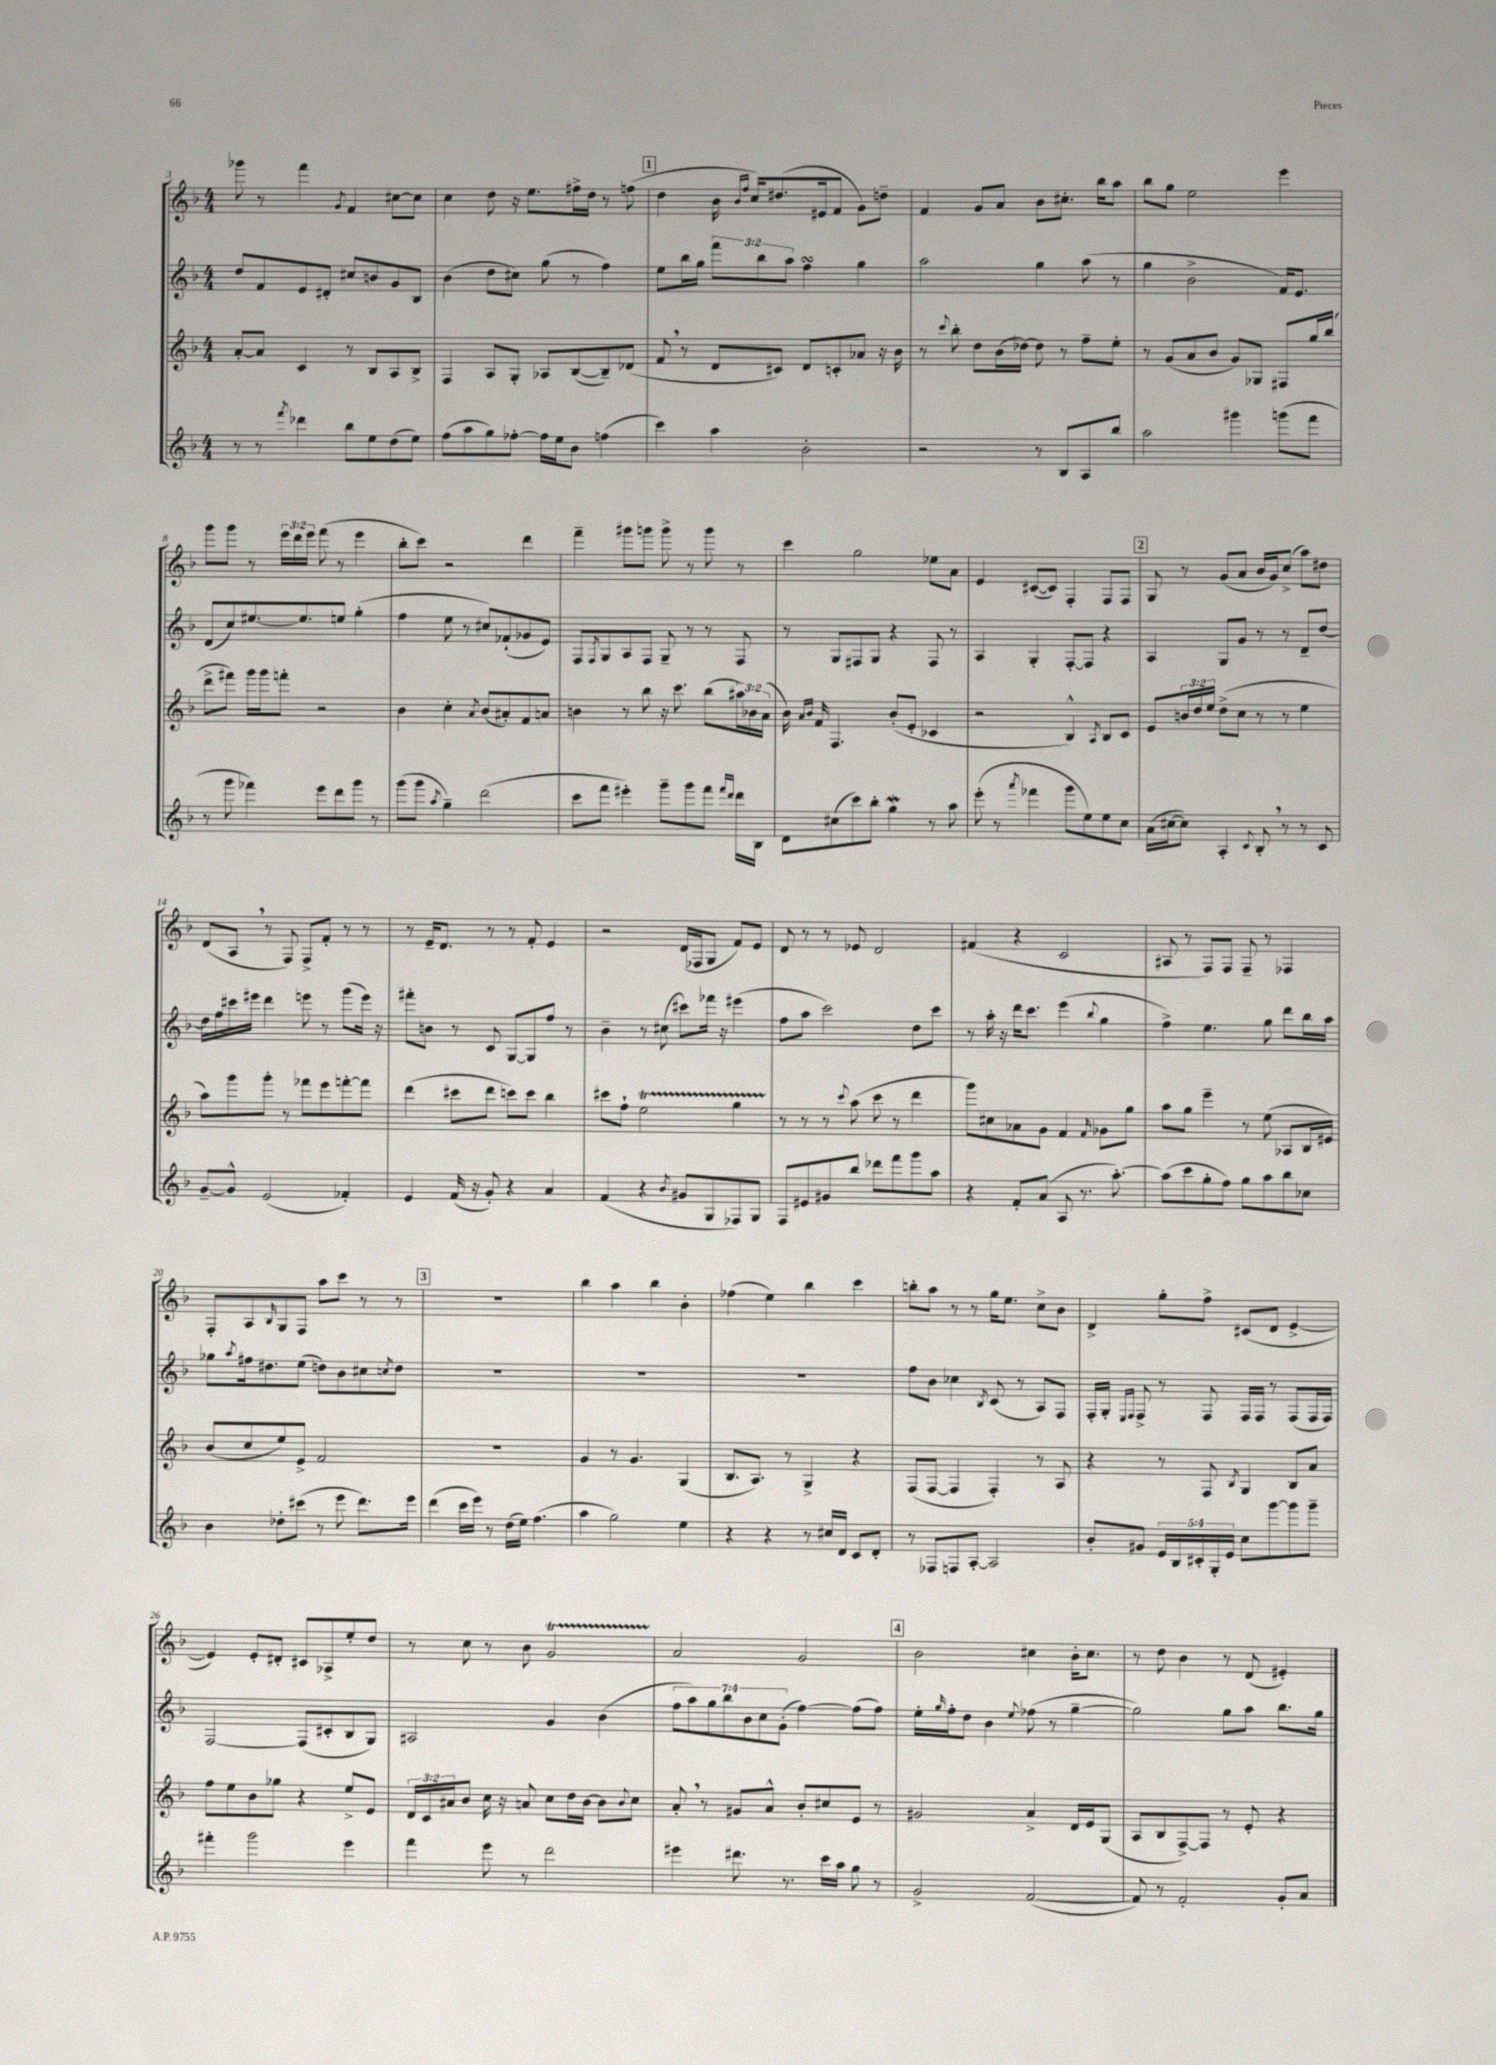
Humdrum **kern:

**kern	**kern	**kern	**kern
*staff4	*staff3	*staff2	*staff1
*clefG2	*clefG2	*clefG2	*clefG2
*k[b-]	*k[b-]	*k[b-]	*k[b-]
*M4/4	*M4/4	*M4/4	*M4/4
8r	[8a'	8dd	8ggg-
8r	8a]	8f	8r
8qfff	.	.	.
4ddd-	4c	8e	4fff
.	.	8d#'	.
.	.	.	8qg
8bb-	8r	8cc#	4f
8ee	8B-	8b	.
(8dd	8A	8g	[8cc#
8ee)	8B-^	8B-	8cc#]
=	=	=	=
(8ff	4F	(4b-	4cc
8aa	.	.	.
8gg)	8A	8dd	8dd
[8ff-'	8G'	8cc#)	16r
.	.	.	8.ee
16ff-]	8A-	(8gg	.
16ee	.	.	.
8b-	([8B-	8r	16ff#^
.	.	.	16dd
(4ff	8B-~])	4ff)	8r
.	(8d-	.	(8ff
=	=	=	=
4ccc)	8f	8ee	4dd
.	8r	16bb-	.
.	.	16gg	.
4aa	8d	12fff	16b-
.	.	.	16qqb-
.	.	.	16qqff
.	.	.	16cc)
.	.	12bb-	.
.	8c#)	.	(8.dd#
.	.	12aa	.
2b-'	8d	4ff	.
.	.	.	16e#
.	8c'	.	8f
.	8a-	4gg	8g)
.	16r	.	8dd~
.	16b-	.	.
=	=	=	=
2r	8r	2aa	4f
.	8qqccc	.	.
.	8bb-'	.	.
.	8dd	.	8g
.	(16b-	.	8a
.	[16dd-)	.	.
8r	8dd-]	4gg	8b-
8B-	8r	.	8.cc#'
8A	8ff~	(8aa	.
.	.	.	16bb-
8bb-	8ee'	8r	8aa
=	=	=	=
2aa	8r	4gg	8bb-
.	(8g	.	8gg
.	8a	2b-^	2ee
.	8b-	.	.
4ggg#	8g)	.	.
.	8G-	.	.
(8ggg	8F#	16f)	4eee
.	.	8.e	.
8fff	16gg	.	.
.	(16bb-	.	.
=	=	=	=
8r	8ddd^	(8d	8ggg
8ggg	8fff#)	8cc)	8ggg
4fff-)	16ggg	[8.ee#	8r
.	16ggg	.	.
.	8fff'	.	24eee
.	.	.	24ddd
.	.	8.ee#]	.
.	.	.	24eee
8eee	2r	.	(8fff
8ddd	.	8ee	8r
8ggg	.	(4gg'	4eee
8r	.	.	.
=	=	=	=
(8ggg	4b-	4ff	8bb-'
8ggg	.	.	8ccc)
8qaa	.	.	.
4gg~)	4cc'	8ee	2r
.	.	8r	.
.	8qa	.	.
(2ddd	(8b-	8cc#)	.
.	8a#')	(8f-`	.
.	8f	8g-	4ddd
.	8a	8e)	.
=	=	=	=
8ccc	4b	8F	4fff~
.	.	8qF	.
8fff	.	8G	.
4eee#')	8r	8A	8ggg#
.	8bb-	8F	8ggg
8ggg~	16r	8G~	8ggg^
.	8.ccc	.	.
8ggg	.	8r	8r
8fff	(8bb-	8r	8ggg
16qqfff	.	.	.
16qqddd	.	.	.
16ddd	24aa#)	8F	8r
.	24b-	.	.
16B-	.	.	.
.	(24a	.	.
=	=	=	=
8d	16b-)	8r	4ccc
.	16qqa	.	.
.	16qqb-	.	.
.	16f	.	.
(8cc#	4.F	8G	.
8ccc)	.	8F#	2gg
8bb-'	.	8G	.
4gg	(8b-'	4r	.
.	8e'	.	.
8r	4c-	8F#	8ee-
8aa	.	8r	8a
=	=	=	=
(8eee'	2r	4A	4e
8r	.	.	.
8qaaa	.	.	.
4fff-	.	4G'	([8c#
.	.	.	8c#])
8ggg	4B-^^)	[8F'	4F'
8ee)	.	8F]	.
.	8qA	.	.
8ee	8B-	4r	8F
8cc	8c	.	8F
=	=	=	=
(16a	8e	4A	8G
[16cc#	.	.	.
8cc#])	24b	.	8r
.	24dd	.	.
.	24ee	.	.
4A'	(8dd^	8G	(8g
.	8cc	8g	8a
8qqc	.	.	.
8B-'	8r	8r	16b-
.	.	.	16g)
8r	8r	8r	(8cc^
8r	4ee	8d~	8aa)
8c	.	[8dd	8dd#
=	=	=	=
[8g~	8aa)	16dd]	(8d
.	.	16ff	.
8g^^]	8ggg	16ccc#	8A
.	.	16eee#	.
(2e	8ggg'	4ddd	8r
.	8r	.	8F)
.	8fff-	8eee	8F^
.	8eee	8r	8f'
4f-')	[8fff'	(8ggg	8r
.	8fff]	16eee)	8r
.	.	16r	.
=	=	=	=
4e	(4ddd	8fff#'	8r
.	.	8b	16e~
.	.	.	8.d
(16f	8ccc#	8r	.
16r	.	.	.
8g')	8ddd	8c	8r
4r	8ccc)	[8G	8r
.	8ccc	8G]	8f'
4a	4bb-	8ff	4e
.	.	8r	.
=	=	=	=
(4f	8ccc#	4b-~	2r
.	8ff`	.	.
4r	2ee	8r	.
.	.	(8cc#	.
8qb-	.	.	.
8g#	.	8ccc#)	(16d
.	.	.	16F-
8G	.	16fff-	8G
.	.	16r	.
8F-)	4gg	(4eee#	8f)
8G	.	.	8e
=	=	=	=
8F	8r	8ff	8d
8e#	8r	8aa	8r
8g#	8r	2ccc)	8r
.	8qqccc	.	.
8bb-	(8aa	.	8e-
8ddd-	8ccc	.	2d
8fff	8r	.	.
8ggg	4ddd	8dd	.
8aa	.	8ccc	.
=	=	=	=
4r	8ggg)	8r	(4f#
.	8cc#	16aa'	.
.	.	16r	.
8f'	8a-	16ddd	4r
.	.	8.ccc	.
(8a	8g	.	.
8A	4f	(4eee	2c
8.r	.	.	.
.	16qqf	8qqbb-	.
.	8g-	4gg	.
[8.aa')	.	.	.
.	8gg	.	.
=	=	=	=
(8aa]	8aa	4ff^)	8A#
8ccc	8gg	.	8r
8gg'	4eee~	4.ee	8F)
8ff)	.	.	8F
8gg	8r	.	8F~
8aa	(8ee	8gg	8r
8bb-	8A-	8ddd	4F-
8cc-	16B-	16bb-	.
.	16e#)	16aa	.
=	=	=	=
4b-	(8b-	8gg-	8F'
.	.	8qaa	.
.	8cc	16ff#	8A
.	.	8.dd#	.
.	.	.	16qqB-
8dd-'	8ee)	.	8G
(8ccc#	8e^	(8ee	8F
8r	2f	8dd)	8aa
8eee	.	8b-	8ccc
8.ddd)	.	8cc#	8r
.	.	8qcc	.
.	.	8dd	8r
16eee	.	.	.
=	=	=	=
(4ddd	1r	1r	1r
16ccc	.	.	.
16eee)	.	.	.
8r	.	.	.
(16dd	.	.	.
16ee)	.	.	.
(4.ff	.	.	.
=	=	=	=
4aa	4g	1r	4bb-
2gg)	8r	.	4aa
.	4.g	.	.
.	.	.	4bb-
4ee	(4G	.	4b-'
=	=	=	=
4r	8.B-	1r	(4ff-
.	8.A)	.	.
4r	.	.	4ee)
.	8r	.	.
8r	4G^	.	4bb-
16cc#	.	.	.
16d	.	.	.
8c	4r	.	4ccc
8d'	.	.	.
=	=	=	=
8r	(8F	8ff	8bb'
8F-	[8F	8b-	8aa
8F	4F]	4cc-	8r
[8A'	.	.	8r
.	.	8qB-	.
2A]	4F')	(8c	16gg
.	.	.	8.ee
.	.	8r	.
.	8r	8A)	8cc^
.	8A	8F	8b-
=	=	=	=
8b-'	4r	16F'	4d^
.	.	16G'	.
.	.	16qqE	.
.	.	16qqF	.
8g#	.	8F^	.
20e	8r	8r	8gg'
20B-	.	.	.
20c#'	.	.	.
.	8F	8F	8ff^
20G'	.	.	.
20e	.	.	.
.	8qB-	.	.
8cc	4G	16F	(8c#
.	.	16F	.
[8ggg	.	8r	8d
8ggg]	8B-	(8F	[4e^
8ggg~	8a	16F	.
.	.	16F)	.
=	=	=	=
4fff#'	8ff	[2F	4e])
.	8ee	.	.
2ggg	8b-	.	8e'
.	8gg-	.	8d#'
.	4r	(8F]	8c#
.	.	8c#'	8A-^
4eee	8ee^	8B-	8ee'
.	8e	8G)	8dd
=	=	=	=
4fff	24d	2A#	8r
.	24c	.	.
.	24a#	.	.
.	8b-	.	8cc
8eee	16cc	.	8r
.	16r	.	.
8r	8a	.	8b-
2ddd	8cc	4g	2g
.	16dd	.	.
.	[16b-	.	.
.	8b-]	(4b-	.
.	8qqb-	.	.
.	8cc	.	.
=	=	=	=
4eee#	8a'	14ff	2a
.	.	14aa)	.
.	8r	.	.
.	.	14gg	.
.	.	14bb-	.
8.ddd#	8g#	.	.
.	.	14b-	.
.	.	14cc	.
.	8a^^	.	.
.	.	(14g'	.
8.r	.	.	.
.	8b-'	[4ff)	2g
16ccc	8cc#	.	.
16aa	.	.	.
8gg	8e	(8ff]	.
8r	8r	8ff)	.
=	=	=	=
2g^	2g#	16ee'	2b-
.	.	16qqgg	.
.	.	16ff'	.
.	.	8dd	.
.	.	4b-	.
.	.	8qqee	.
([2f	4a^	(8ff-	4cc#
.	.	8r	.
.	16d	[4gg~	16b-'
.	16e	.	8.cc#
.	(8G	.	.
=	=	=	=
8f])	8A	2gg])	8r
8r	8B-	.	8dd
2f'	[8F^)	.	4b-
.	8F]	.	.
.	8r	8gg	8r
.	8e'	8aa	(8d
8g'	4r	8.bb-	4e#')
8a	.	.	.
.	.	16gg	.
==	==	==	==
*-	*-	*-	*-
